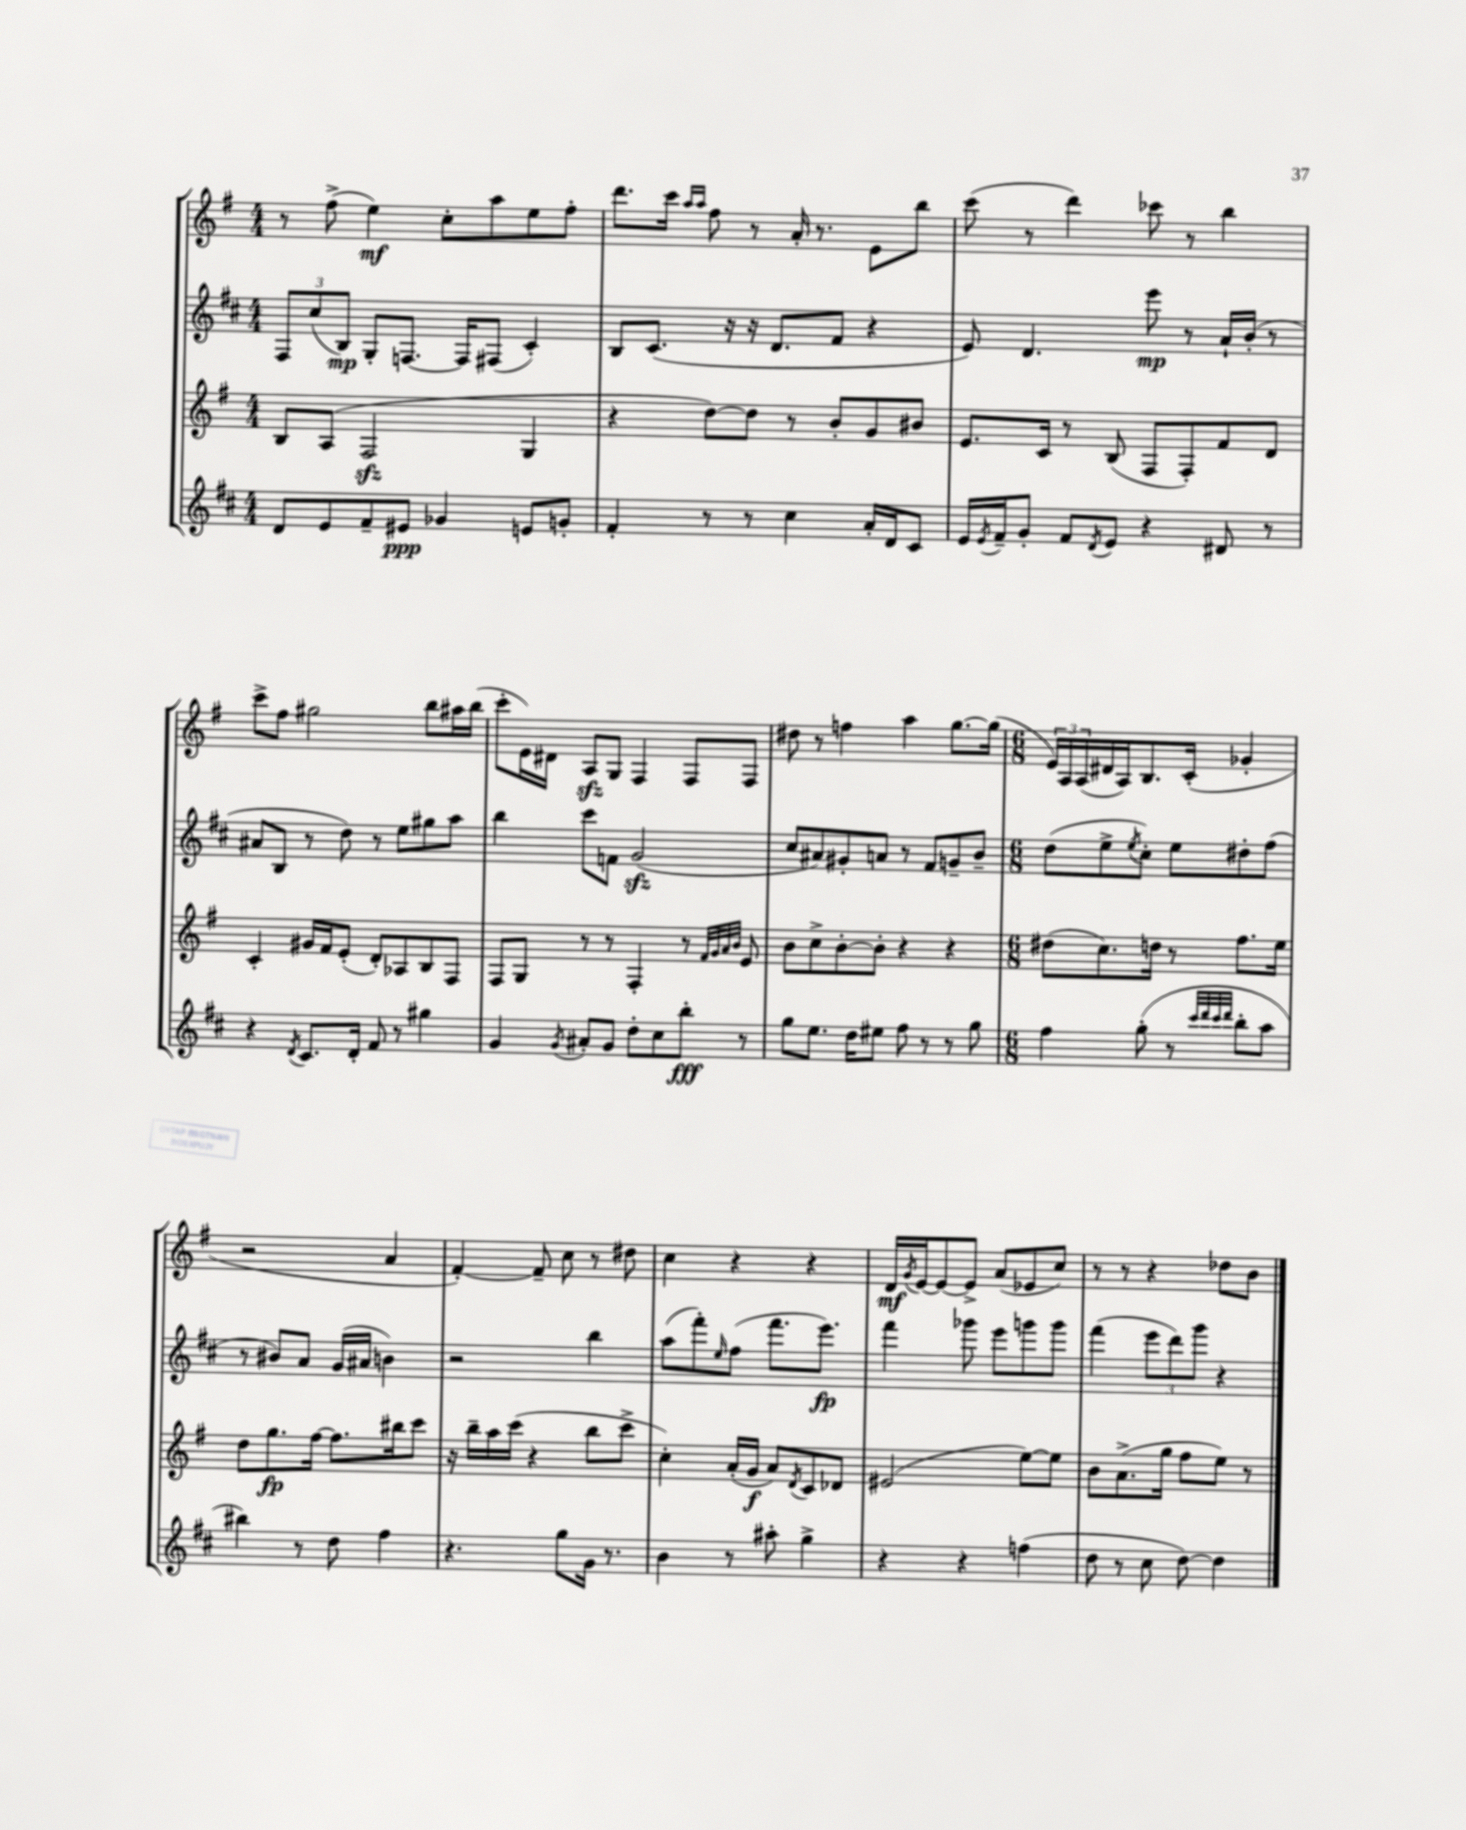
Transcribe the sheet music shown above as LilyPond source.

<<
\new StaffGroup <<
\new Staff = "s0" {
    \clef treble \key g \major \numericTimeSignature \time 4/4
    r8 fis''8->( e''4\mf) c''8-. a''8 e''8 fis''8-. |
    d'''8. c'''16 \grace { a''16 a''16 } fis''8 r8 a'16-. r8. e'8 b''8 |
    c'''8( r8 d'''4) ces'''8 r8 b''4 |
    c'''8-> fis''8 gis''2 b''8 ais''16 b''16( |
    c'''8-. e'16) dis'16 a8\sfz g8 fis4 fis8 fis8 |
    dis''8 r8 f''4 a''4 g''8.~ g''16( |
    \numericTimeSignature \time 6/8 \tuplet 3/2 { e'16) a16 a16( } dis'16 a16) b8. c'16-.( ges'4-. |
    r2 a'4 |
    fis'4~-.) fis'8-- c''8 r8 dis''8 |
    c''4 r4 r4 |
    d'16\mf \acciaccatura { g'8 } e'16~ e'8~ e'8-> a'8( ees'8 c''8) |
    r8 r8 r4 des''8 b'8 \bar "|." |
}
\new Staff = "s1" {
    \clef treble \key d \major \numericTimeSignature \time 4/4
    \tuplet 3/2 { fis8 cis''8( b8\mp) } g8-. f8.~ f16 fis8( cis'4-.) |
    b8 cis'8.( r16 r16 d'8. fis'8 r4 |
    e'8) d'4. e'''8\mp r8 a'16-! b'16-.( r8 |
    ais'8 b8 r8 d''8) r8 e''8 gis''8 a''8 |
    b''4 cis'''8 f'8 g'2\sfz( |
    cis''8 ais'8) gis'8-. a'8 r8 fis'8 g'8-- b'8-- |
    \numericTimeSignature \time 6/8 d''8( e''8-> \acciaccatura { e''8 } cis''8-.) e''8 dis''8-. fis''8( |
    r8 bis'8) a'8 g'16( ais'16 b'4) |
    r2 b''4 |
    a''8( fis'''8-.) \grace { e''16 } fis''8( fis'''8. e'''8.\fp) |
    fis'''4 ges'''8 e'''8 g'''8 g'''8 |
    fis'''4( \tuplet 3/2 { e'''8 d'''8) g'''8 } r4 \bar "|." |
}
\new Staff = "s2" {
    \clef treble \key g \major \numericTimeSignature \time 4/4
    b8 a8( fis2\sfz g4 |
    r4 d''8~) d''8 r8 b'8-. g'8 bis'8 |
    e'8. c'16 r8 b8( fis8 fis8-.) fis'8 d'8 |
    c'4-. gis'16 fis'16 e'8-.( d'8-.) aes8 b8 fis8 |
    fis8 g8 r8 r8 fis4-. r8 \grace { fis'32 g'32 a'32 b'32 } e'8 |
    b'8 c''8-> b'8~-. b'8-. r4 r4 |
    \numericTimeSignature \time 6/8 dis''8( c''8.) d''16 r8 fis''8. e''16 |
    d''8 g''8.\fp fis''16~ fis''8. bis''16 c'''8 |
    r16 b''16-- a''16 c'''16( r4 b''8 c'''8-> |
    c''4-.) a'16-.( g'16\f a'8) \acciaccatura { d'8 } c'8 des'8 |
    eis'2( e''8~) e''8 |
    b'8 a'8.->( g''16 fis''8 e''8) r8 \bar "|." |
}
\new Staff = "s3" {
    \clef treble \key d \major \numericTimeSignature \time 4/4
    d'8 e'8 fis'8-- eis'8\ppp ges'4 e'8 g'8-. |
    fis'4-. r8 r8 cis''4 a'16-. d'16 cis'8 |
    e'16 \acciaccatura { e'8 } fis'16-- g'8-. fis'8 \acciaccatura { d'8 } e'8 r4 dis'8 r8 |
    r4 \acciaccatura { d'8 } cis'8. d'16-. fis'8 r8 gis''4 |
    g'4 \acciaccatura { g'8 } ais'8-. g'8 d''8-. cis''8 b''8-.\fff r8 |
    g''8 e''8. d''16 eis''8 fis''8 r8 r8 g''8 |
    \numericTimeSignature \time 6/8 fis''4 g''8-.( r8 \grace { cis'''32 d'''32 cis'''32 d'''32 } b''8-. a''8 |
    bis''4) r8 d''8 fis''4 |
    r4. g''8 g'16 r8. |
    b'4 r8 ais''8-. g''4-> |
    r4 r4 f''4( |
    d''8 r8 cis''8 d''8~) d''4 \bar "|." |
}
>>
>>
\layout { \context { \Score \remove "Bar_number_engraver" } }
